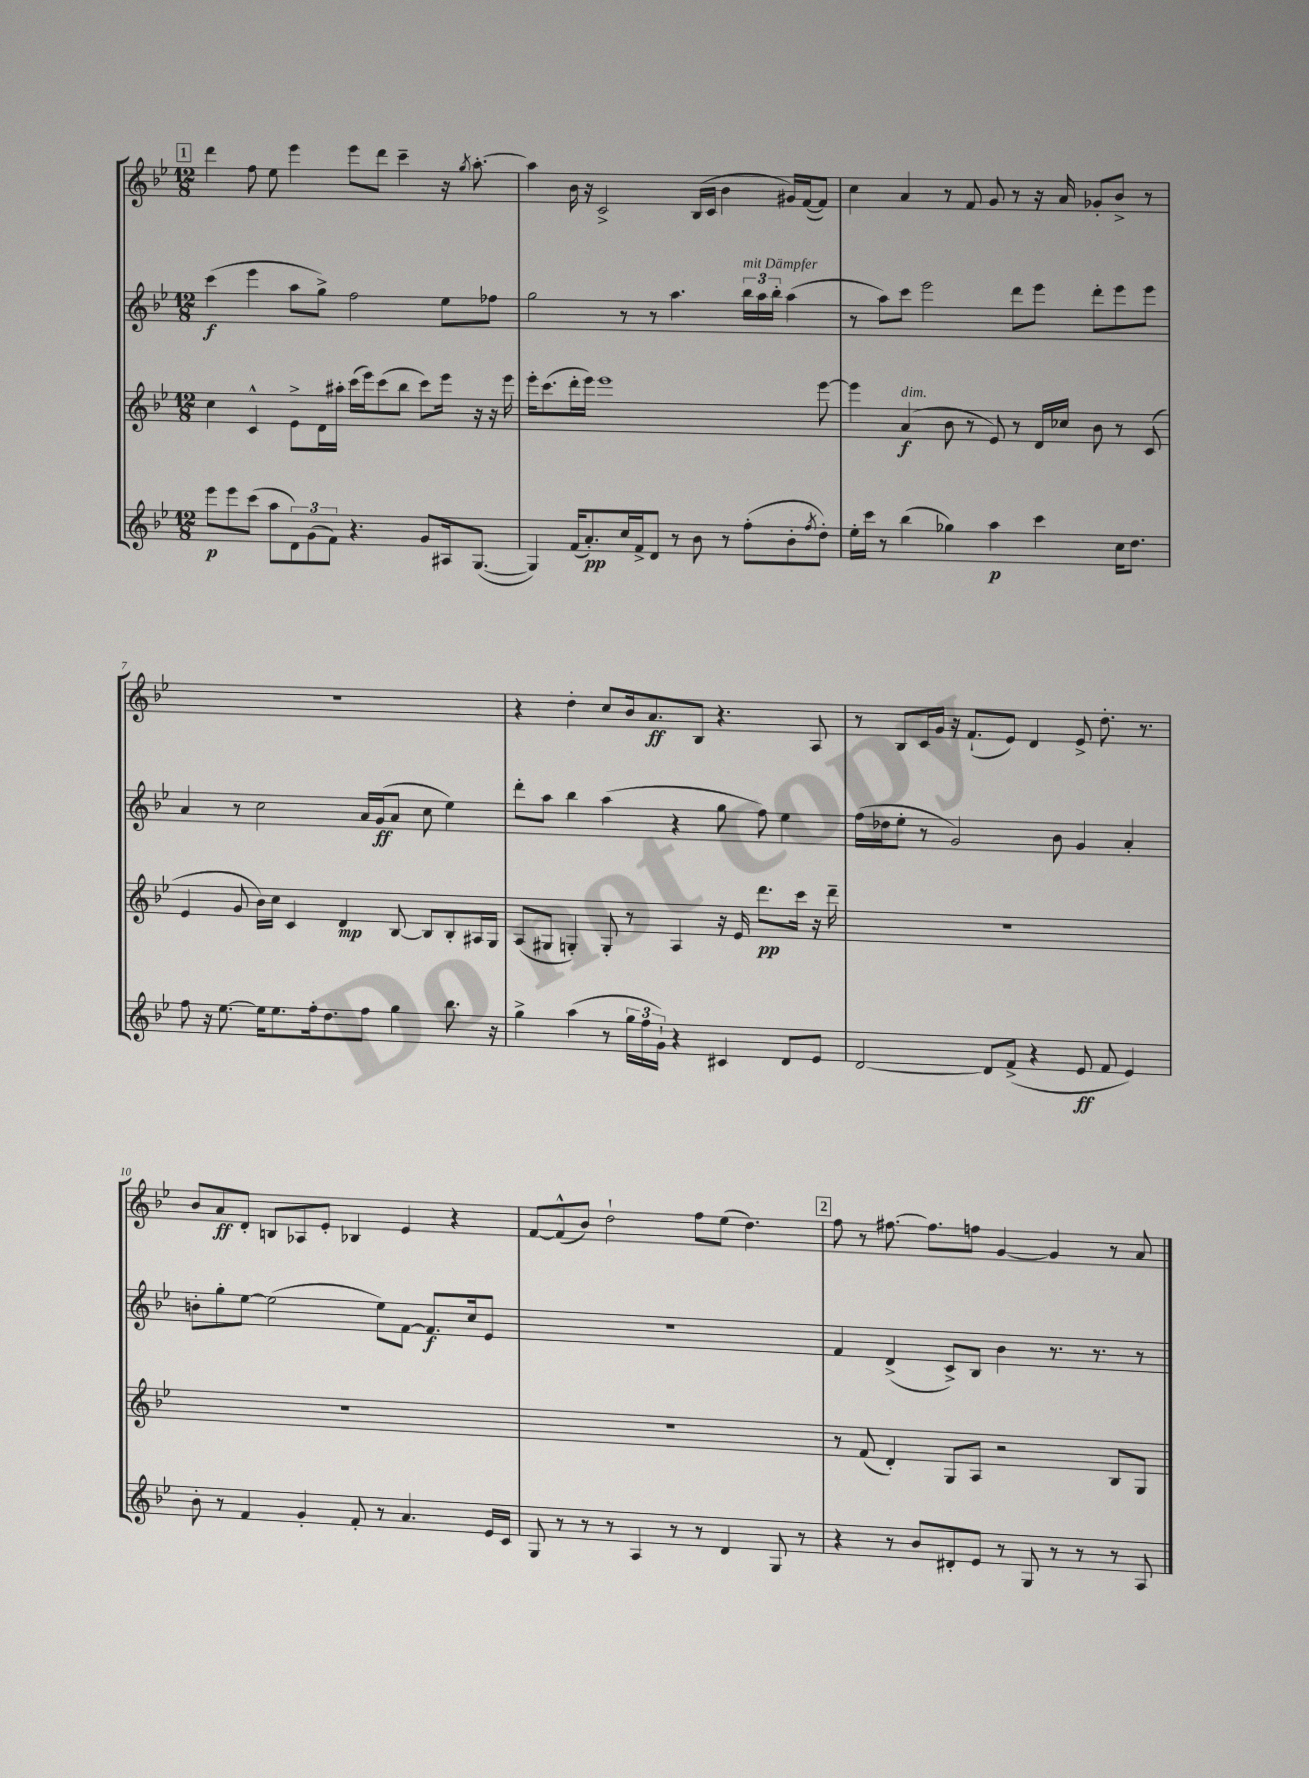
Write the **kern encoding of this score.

**kern	**kern	**kern	**kern
*staff4	*staff3	*staff2	*staff1
*clefG2	*clefG2	*clefG2	*clefG2
*k[b-e-]	*k[b-e-]	*k[b-e-]	*k[b-e-]
*M12/8	*M12/8	*M12/8	*M12/8
8eee-	4cc	(4ccc	4ddd
8eee-	.	.	.
(8ccc	4c^^	4eee-	8ff
8aa	.	.	8ee-
12d)	8e-^	8aa	4eee-
(12g	.	.	.
.	16d	8gg^)	.
12f)	.	.	.
.	16aa#'	.	.
4.r	(16ccc	2ff	8eee-
.	16eee-)	.	.
.	(8ccc	.	8ddd
.	8bb-	.	4ccc~
8g	8ccc)	.	.
16A#	16eee-	8ee-	16r
.	.	.	8qgg
([8.G	16r	.	[8.aa'
.	16r	8ff-	.
.	16eee-	.	.
=	=	=	=
4G])	16eee-'	2gg	4aa]
.	(8.ccc	.	.
(16f	16ddd'	.	16b-
8.a')	16eee-)	.	16r
.	1eee-	.	2c^
16cc	.	8r	.
16f^	.	.	.
8d	.	8r	.
8r	.	4.aa	.
8b-	.	.	(16B-
.	.	.	16c
8r	.	.	4b-
(8ff'	.	24bb-	.
.	.	24aa	.
.	.	24bb-'	.
8b-'	.	(4aa	16g#)
.	.	.	([16f
8qff	.	.	.
8dd')	[8eee-	.	8f])
=	=	=	=
16ee-'	4eee-]	8r	4cc
16ccc	.	.	.
8r	.	8aa)	.
(4bb-	(4a	8ccc	4a
.	.	2eee-	.
4gg-)	8b-	.	8r
.	8r	.	8f
4aa	8e-)	.	8g
.	8r	8ddd	8r
4ccc	16d	8eee-	16r
.	16cc-	.	16a
.	8b-	8ddd'	8g-'
16cc	8r	8eee-	8b-^
8.dd	.	.	.
.	(8c	8eee-	8r
=	=	=	=
8ff	4e-	4a	1.r
16r	.	.	.
[8.ee-	.	.	.
.	8g	8r	.
16ee-]	16b-)	2cc	.
8.ee-	16cc	.	.
.	4c	.	.
16ff'	.	.	.
8.dd	.	.	.
.	4d	.	.
8ff	.	16a	.
.	.	(16g	.
4gg	[8B-	8a	.
.	8B-]	8cc	.
8.bb-	8B-'	4ee-)	.
.	16A#	.	.
16r	16G	.	.
=	=	=	=
4gg^	(8A	8ddd'	4r
.	8G#	8aa	.
(4aa	4G')	4bb-	4dd'
8r	8G'	(4aa	8cc
24gg	8r	.	16b-
24ff	.	.	.
.	.	.	8.a
24g`)	.	.	.
4r	4A	4r	.
.	.	.	8B-
4c#	16r	8gg	4.r
.	16e-	.	.
.	8.ddd	8ff)	.
8d	.	4ee-	.
.	16ccc	.	.
8e-	16r	.	8A
.	16ddd~	.	.
=	=	=	=
[2d	1.r	(16ff	8r
.	.	16dd-	.
.	.	8ee-'	8B-
.	.	8r	16c
.	.	.	16g
.	.	2g)	16r
.	.	.	(8.f`
8d]	.	.	.
(8f^	.	.	8e-)
4r	.	.	4d
.	.	8b-	.
8e-	.	4g	8e-^
8f	.	.	8.dd'
4e-)	.	4a'	.
.	.	.	8.r
=	=	=	=
8b-'	1.r	8b'	8b-
8r	.	8gg'	8a
4f	.	[8ee-	8d'
.	.	(2ee-]	8B
4g'	.	.	8A-
.	.	.	8e-'
8f'	.	.	4B-
8r	.	8ee-)	.
4.a	.	[8f	4e-
.	.	8.f]	.
.	.	.	4r
.	.	16cc	.
16e-	.	8e-	.
16c	.	.	.
=	=	=	=
8G	1.r	1.r	[8f
8r	.	.	(8f^^]
8r	.	.	8b-)
8r	.	.	2dd`
4A	.	.	.
8r	.	.	.
8r	.	.	8ff
4d	.	.	(8ee-
.	.	.	4.dd)
8G	.	.	.
8r	.	.	.
=	=	=	=
4r	8r	4f	8ff
.	(8f	.	8r
8r	4d')	(4d^	[8.ff#
8b-	.	.	.
.	.	.	8.ff#]
8d#'	8G	8c^)	.
8e-	8A	8B-	8ff
8r	2r	4b-	[4g
8G	.	.	.
8r	.	8.r	4g]
8r	.	.	.
.	.	8.r	.
8r	8B-	.	8r
8A	8G	8r	8a
==	==	==	==
*-	*-	*-	*-
